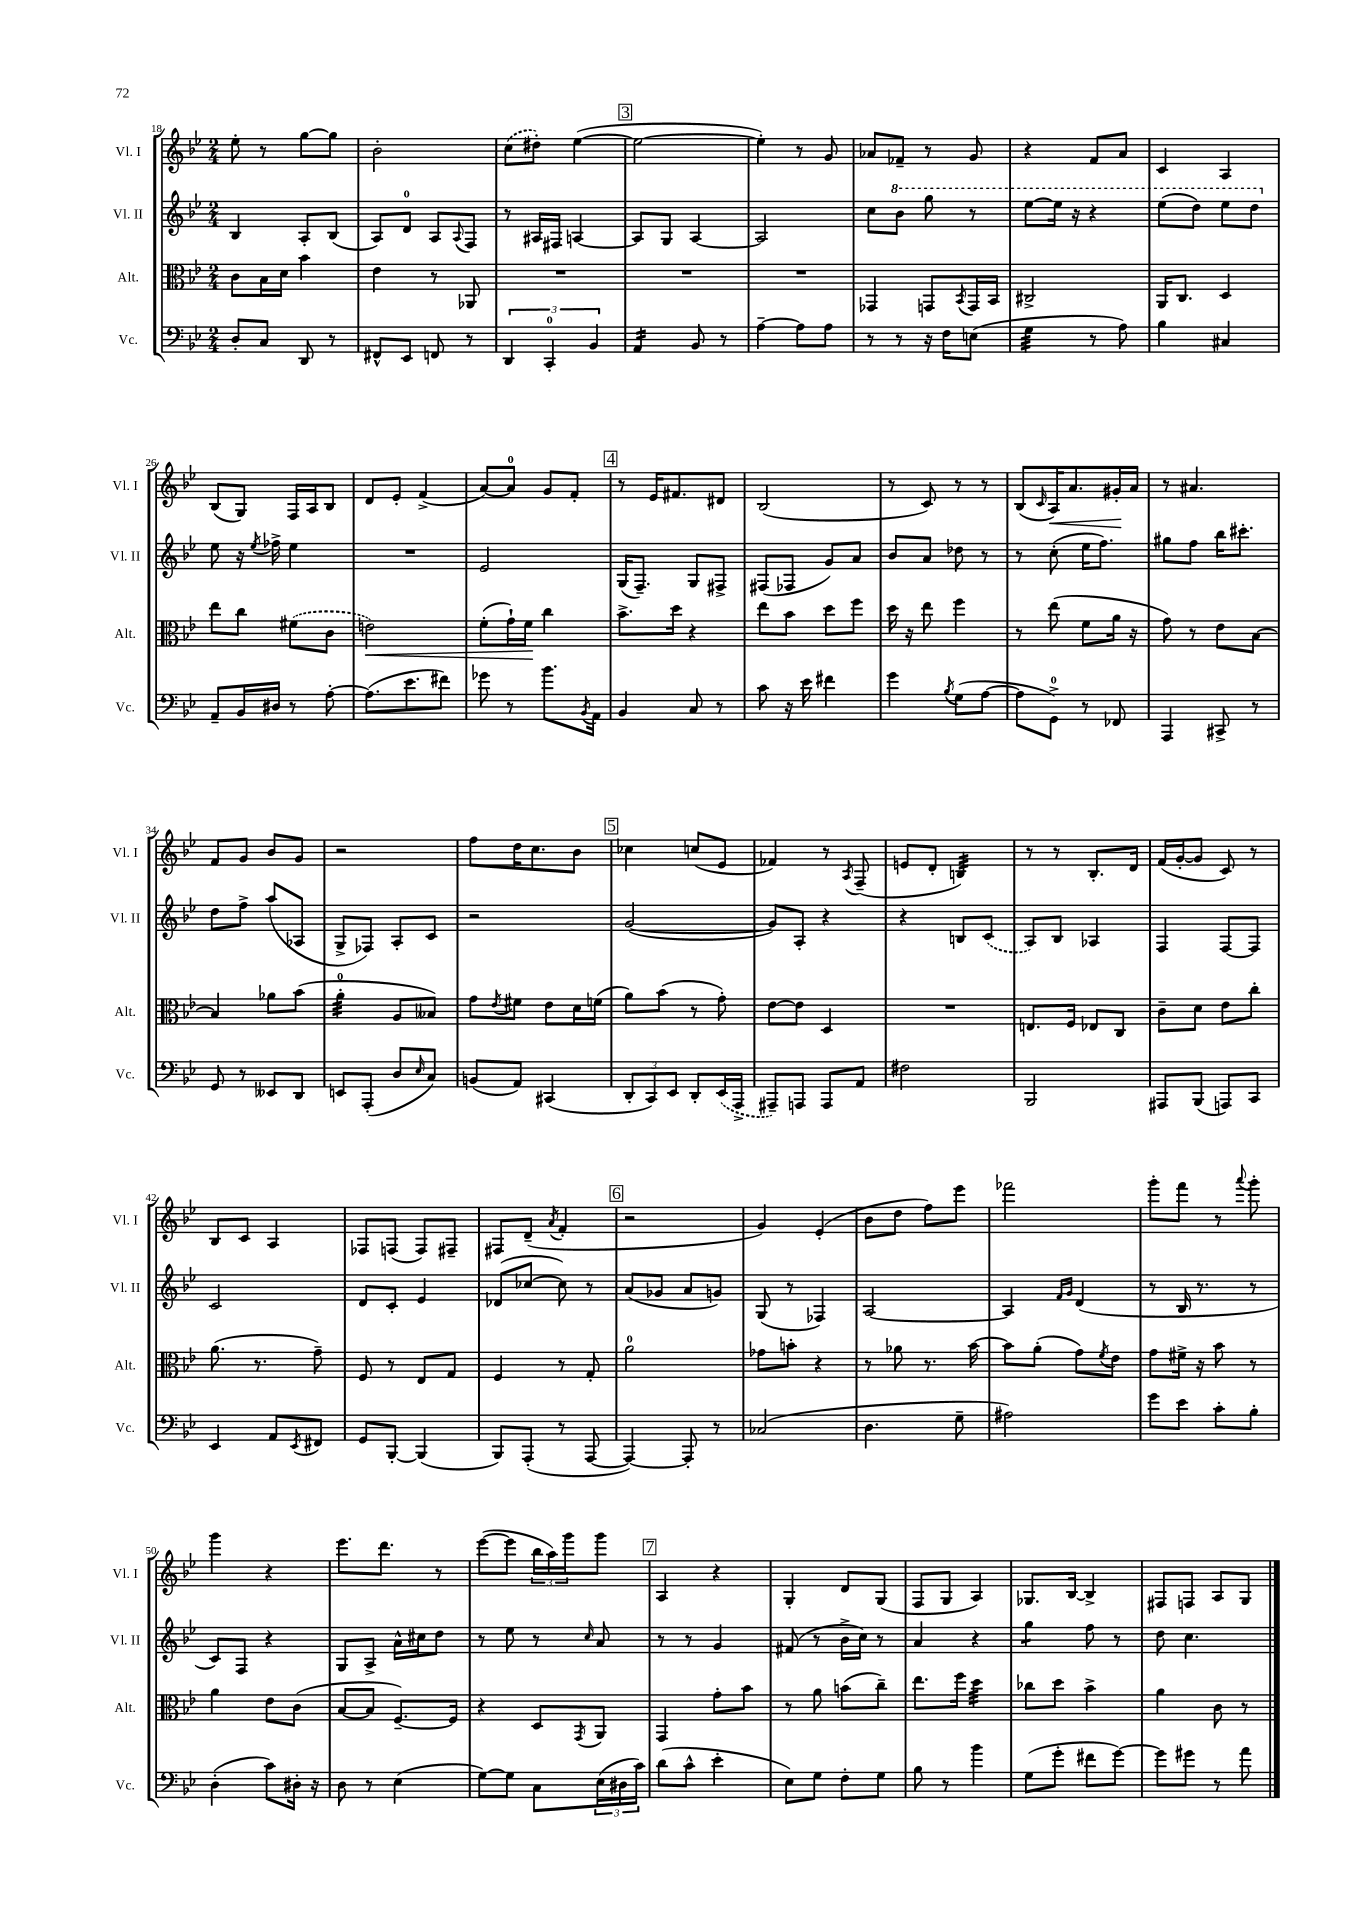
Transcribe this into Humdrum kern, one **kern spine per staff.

**kern	**kern	**kern	**kern
*staff4	*staff3	*staff2	*staff1
*clefF4	*clefC3	*clefG2	*clefG2
*k[b-e-]	*k[b-e-]	*k[b-e-]	*k[b-e-]
*M2/4	*M2/4	*M2/4	*M2/4
8D'	8c	4B-	8ee-'
8C	16B-	.	8r
.	16d	.	.
8DD	4b-	8A'	[8gg
8r	.	(8B-	8gg]
=	=	=	=
8FF#^^	4e-	8A)	2b-'
8EE-	.	8d	.
8FF	8r	8A	.
.	.	8qqA	.
8r	8AA-	8F	.
=	=	=	=
6DD	2r	8r	(8cc
.	.	16A#	8dd#')
6CC'	.	.	.
.	.	16F#	.
.	.	[4A	([4ee-
6BB-	.	.	.
=	=	=	=
4AA	2r	8A]	2ee-_
.	.	8G	.
8BB-	.	[4A	.
8r	.	.	.
=	=	=	=
[4A~	2r	2A]	4ee-'])
8A]	.	.	8r
8A	.	.	8g
=	=	=	=
8r	4GG-	8cc	8a-
8r	.	8bb-	8f-~
16r	8GG	8ggg	8r
16F	.	.	.
.	8qBB-	.	.
(8E	16GG	8r	8g
.	16BB-	.	.
=	=	=	=
4G	2C#^	[8eee-	4r
.	.	16eee-]	.
.	.	16r	.
8r	.	4r	8f
8A)	.	.	8a
=	=	=	=
4B-	16AA	(8eee-	4c
.	8.C	.	.
.	.	8ddd)	.
4C#	4D	8eee-	4A
.	.	8ddd	.
=	=	=	=
8AA~	8ee-	8ee-	(8B-
16BB-	8cc	16r	8G)
.	.	8qee-	.
16D#	.	16ff-^	.
8r	(8f#	4ee-	16F
.	.	.	16A
[8A'	8c	.	8B-
=	=	=	=
(8.A]	2e)	2r	8d
.	.	.	8e-'
8.e-	.	.	.
.	.	.	(4f^
8f#)	.	.	.
=	=	=	=
8g-	(8f'	2e-	[8a)
8r	16g`)	.	8a]
.	16f	.	.
8.b-	4cc	.	8g
.	.	.	8f'
8qBB-	.	.	.
16AA	.	.	.
=	=	=	=
4BB-	8.b-^	(16G	8r
.	.	8.F~)	.
.	.	.	16e-
.	16dd	.	8.f#
8C	4r	8G	.
8r	.	8F#^	8d#
=	=	=	=
8c	8ee-	(8F#	(2B-
16r	8b-	8F-	.
16e-	.	.	.
4f#	8dd	8g)	.
.	8ff	8a	.
=	=	=	=
4g	16dd	8b-	8r
.	16r	.	.
.	8ee-	8a	8c)
8qB-	.	.	.
(8G	4ff	8dd-	8r
[8A	.	8r	8r
=	=	=	=
8A]	8r	8r	(8B-
.	.	.	16qqc
8GG^)	(8ee-	(8cc'	16A)
.	.	.	8.a
8r	8f	16ee-	.
.	.	8.ff)	.
8FF-	16a	.	16g#'
.	16r	.	16a
=	=	=	=
4AAA	8g)	8gg#	8r
.	8r	8ff	4.a#
8CC#^	8e-	16bb-	.
.	.	8.ccc#'	.
8r	[8B-	.	.
=	=	=	=
8GG	4B-]	8dd	8f
8r	.	8ff^	8g
8EE--	8a-	(8aa	8b-
8DD	(8b-	8A-	8g
=	=	=	=
8EE	4a'	8G^	2r
(8AAA'	.	8F-)	.
8D	8A	8A'	.
16qqE-	.	.	.
8C)	8B--)	8c	.
=	=	=	=
(8BB	8g	2r	8ff
.	8qe-	.	.
8AA)	8f#	.	16dd
.	.	.	8.cc
(4CC#	8e-	.	.
.	16d	.	8b-
.	(16f	.	.
=	=	=	=
12DD'	8a)	([2g	4cc-
12CC)	.	.	.
.	(8b-	.	.
12EE-	.	.	.
8DD'	8r	.	(8cc
(16EE-	8g')	.	8e-
16AAA^	.	.	.
=	=	=	=
8AAA#~)	[8e-	8g])	4f-)
8AAA	8e-]	8A'	.
8AAA	4D	4r	8r
.	.	.	8qA
8AA	.	.	(8F~
=	=	=	=
2F#	2r	4r	8e
.	.	.	8d'
.	.	8B	4B)
.	.	(8c	.
=	=	=	=
2BBB-	8.E	8A)	8r
.	.	8B-	8r
.	16F	.	.
.	8E-	4A-	8.B-'
.	8C	.	.
.	.	.	16d
=	=	=	=
8AAA#	8c~	4F	(16f
.	.	.	[16g'
(8BBB-	8d	.	8g]
8AAA)	8e-	[8F	8c)
8CC	8cc'	8F]	8r
=	=	=	=
4EE-	(8.a	2c	8B-
.	.	.	8c
.	8.r	.	.
8AA	.	.	4A
8qEE-	.	.	.
8FF#	8g~)	.	.
=	=	=	=
8GG	8F	8d	8F-
[8BBB-'	8r	8c'	(8F
(4BBB-]	8E-	4e-	8F)
.	8G	.	8F#~
=	=	=	=
8BBB-)	4F	(8d-	8F#
(8AAA'	.	[8cc-	(8d~
.	.	.	8qa
8r	8r	8cc-])	4f'
[8AAA	8G'	8r	.
=	=	=	=
4AAA_)	2a	(8a	2r
.	.	8g-	.
8AAA']	.	8a	.
8r	.	8g)	.
=	=	=	=
(2C-	8g-	(8G	4g)
.	8b'	8r	.
.	4r	4F-)	(4e-'
=	=	=	=
4.D	8r	[2A	8b-
.	8a-	.	8dd
.	8.r	.	8ff)
8G~	.	.	8eee-
.	[16b-	.	.
=	=	=	=
2A#)	8b-]	4A]	2fff-
.	(8a'	.	.
.	.	16qqf	.
.	.	16qqg	.
.	8g)	(4d	.
.	8qf	.	.
.	8e-	.	.
=	=	=	=
8g	8g	8r	8ggg'
8e-	16f#^	16B-	8fff
.	16r	8.r	.
8c'	8b-	.	8r
.	.	.	8qqaaa
8B-'	8r	8r	8ggg'
=	=	=	=
(4D'	4a	8c)	4ggg
.	.	8F	.
8c)	8e-	4r	4r
16D#'	(8c	.	.
16r	.	.	.
=	=	=	=
8D	[8B-	8G	8.eee-
8r	8B-]	8A^	.
.	.	.	8.ddd
(4E-	[8.F~)	16a^^	.
.	.	16cc#	.
.	.	8dd	8r
.	16F]	.	.
=	=	=	=
[8G)	4r	8r	([8eee-
8G]	.	8ee-	8eee-]
8C	8D	8r	24bb-
.	.	.	24aa)
.	.	.	24ggg
.	8qGG	16qqcc	.
(24E-	8AA	8a	8ggg
24D#	.	.	.
24c)	.	.	.
=	=	=	=
(8d	4GG	8r	4A
8c^^	.	8r	.
4e-'	8g'	4g	4r
.	8b-	.	.
=	=	=	=
8E-)	8r	(8f#	4G'
8G	8a	8r	.
8F'	(8b	16b-^	8d
.	.	16cc)	.
8G	8cc~)	8r	(8G
=	=	=	=
8B-	8.ee-	4a	8F
8r	.	.	8G
.	16ff	.	.
4b-	4dd	4r	4A)
=	=	=	=
(8G	8cc-	4gg	8.G-
8g'	8dd	.	.
.	.	.	[16B-
8f#	4b-^	8ff	4B-^]
[8g)	.	8r	.
=	=	=	=
8g]	4a	8dd	8F#
8g#	.	4.cc	8F
8r	8c	.	8A
8a	8r	.	8G
==	==	==	==
*-	*-	*-	*-
